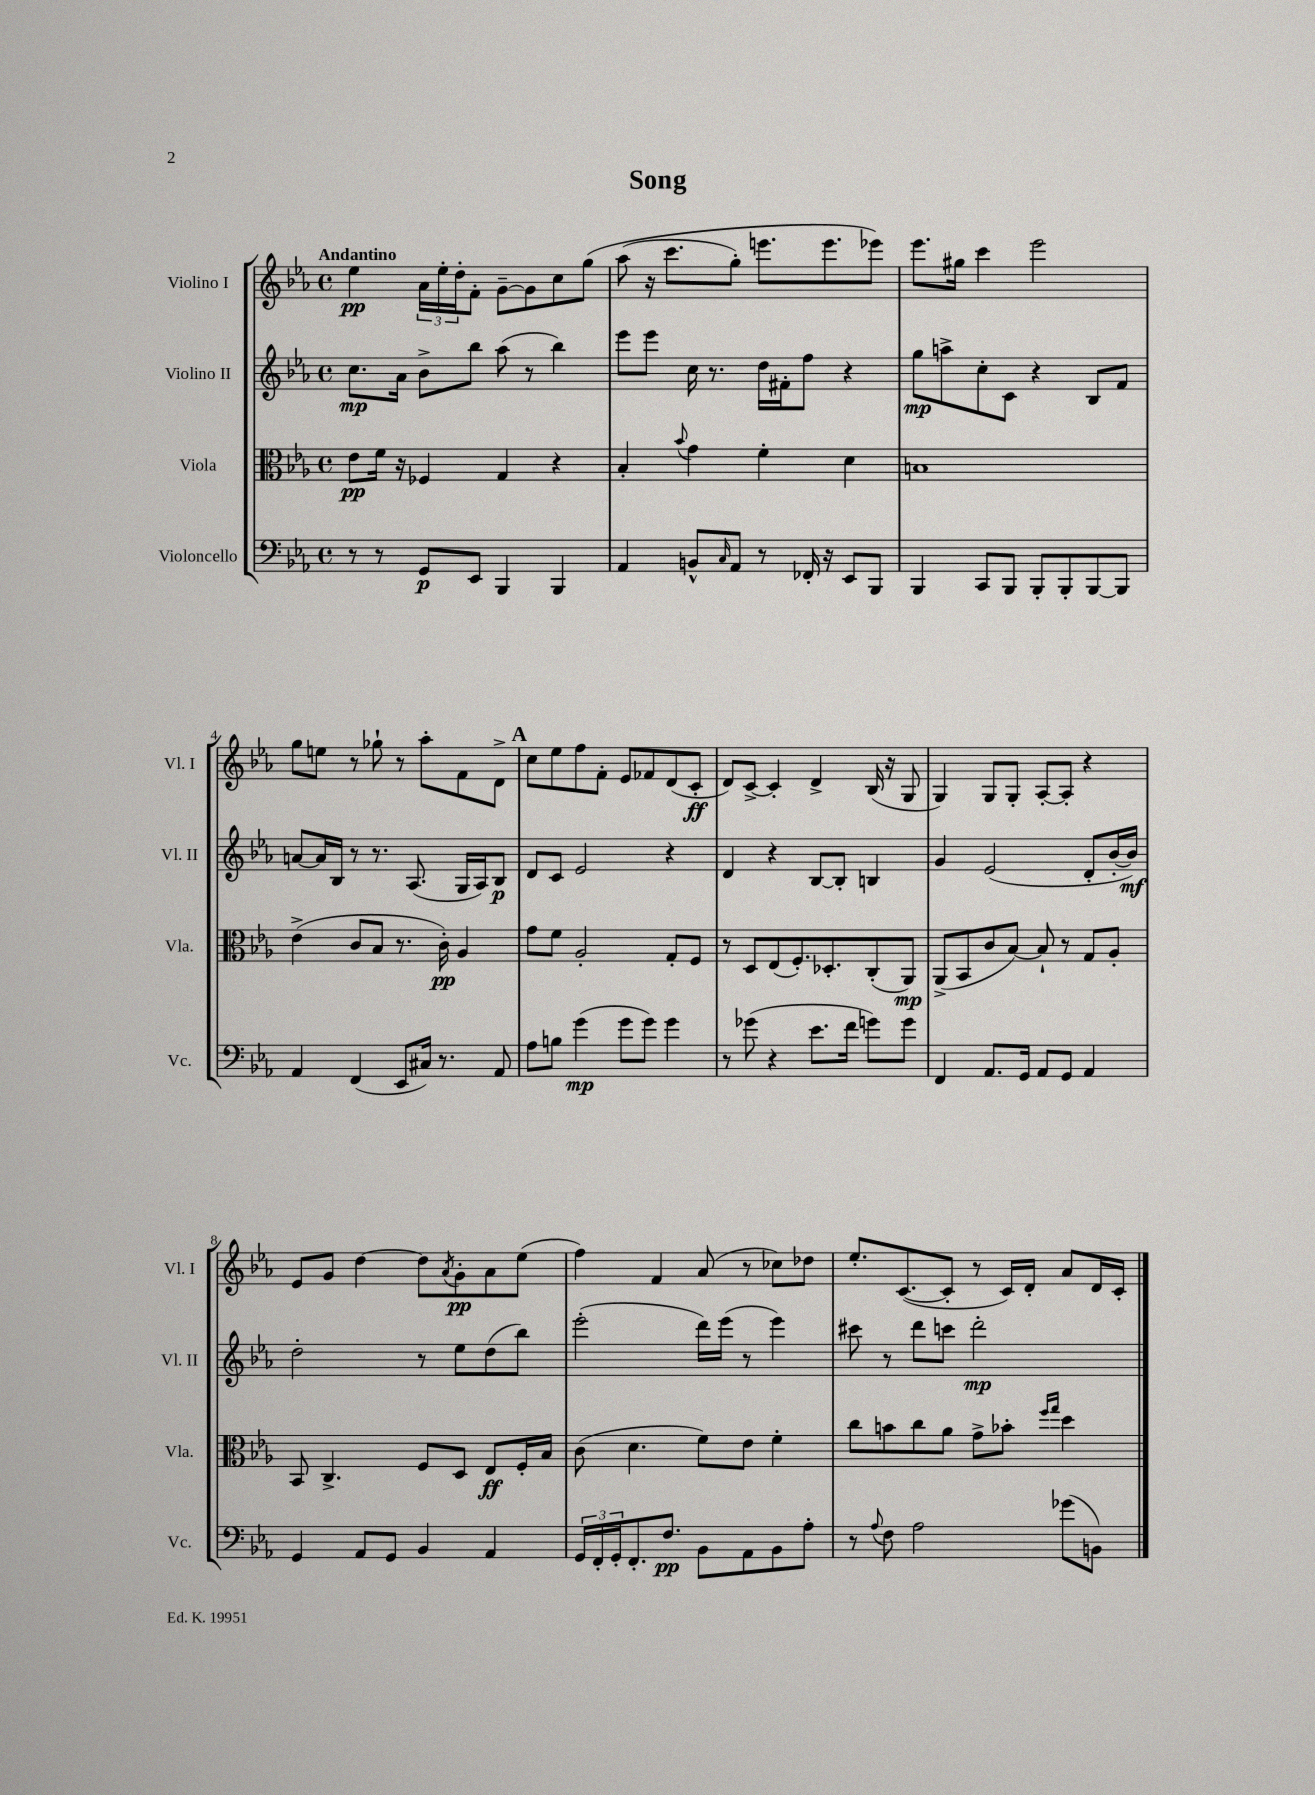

**kern	**kern	**kern	**kern
*staff4	*staff3	*staff2	*staff1
*clefF4	*clefC3	*clefG2	*clefG2
*k[b-e-a-]	*k[b-e-a-]	*k[b-e-a-]	*k[b-e-a-]
*M4/4	*M4/4	*M4/4	*M4/4
*met(c)	*met(c)	*met(c)	*met(c)
8r	8e-	8.cc	4ee-
8r	16f	.	.
.	16r	16a-	.
8GG	4F-	8b-^	24a-
.	.	.	24ee-'
.	.	.	24dd'
8EE-	.	8bb-	8f'
4BBB-	4G	(8aa-	[8g~
.	.	8r	8g]
4BBB-	4r	4bb-)	8cc
.	.	.	&(8gg
=	=	=	=
4AA-	4B-'	8eee-	(8aa-
.	.	8eee-	16r
.	.	.	8.ccc
.	8qqb-	.	.
8BB^^	4g	16cc	.
.	.	8.r	.
16qqC	.	.	.
8AA-	.	.	8gg')
8r	4f'	16dd	8.eee
.	.	16f#'	.
16FF-'	.	8ff	.
16r	.	.	8.eee
8EE-	4d	4r	.
8BBB-	.	.	8eee-&)
=	=	=	=
4BBB-	1B	8gg	8.eee-
.	.	8aa^	.
.	.	.	16gg#
8CC	.	8cc'	4ccc
8BBB-	.	8c	.
8BBB-'	.	4r	2eee-
8BBB-'	.	.	.
[8BBB-	.	8B-	.
8BBB-]	.	8f	.
=	=	=	=
4AA-	(4e-^	[8a	8gg
.	.	16a]	8ee
.	.	16B-	.
(4FF	8c	8r	8r
.	8B-	8.r	8gg-`
8EE-	8.r	.	8r
.	.	(8.A-	.
16C#)	.	.	8aa-'
8.r	16c')	.	.
.	4A-	16G	8f
.	.	16A-)	.
8AA-	.	8B-	8d^
=	=	=	=
8A-	8g	8d	8cc
8B	8f	8c	8ee-
(4g	2A-'	2e-	8ff
.	.	.	8f'
8g	.	.	8e-
8g)	.	.	8f-
4g	8G'	4r	(8d
.	8F	.	8c'
=	=	=	=
8r	8r	4d	8d)
(8g-	8D	.	[8c^
4r	(8E-	4r	4c']
.	8.F')	.	.
8.e-	.	[8B-	4d^
.	8.D-'	.	.
.	.	8B-']	.
16f	.	.	.
8g)	(8C'	4B	(16B-
.	.	.	16r
8g	8AA-)	.	8G
=	=	=	=
4FF	(8AA-^	4g	4G)
.	8BB-	.	.
8.AA-	8c	(2e-	8G
.	[8B-)	.	8G'
16GG	.	.	.
8AA-	8B-`]	.	[8A-'
8GG	8r	.	8A-']
4AA-	8G	8d'	4r
.	8A-'	[16b-'	.
.	.	16b-])	.
=	=	=	=
4GG	8BB-	2dd'	8e-
.	4.C^	.	8g
8AA-	.	.	[4dd
8GG	.	.	.
4BB-	8F	8r	8dd]
.	.	.	8qa-
.	8D	8ee-	8g'
4AA-	8E-	(8dd	8a-
.	16F'	8bb-)	(8ee-
.	16B-	.	.
=	=	=	=
24GG	(8c	(2eee-'	4ff)
24FF'	.	.	.
24GG'	.	.	.
8.FF'	4.d	.	.
.	.	.	4f
8.F	.	.	.
8BB-	8f)	16ddd)	(8a-
.	.	(16eee-	.
8AA-	8e-	8r	8r
8BB-	4f'	4eee-)	8cc-)
8A-'	.	.	8dd-
=	=	=	=
8r	8cc	8ccc#	8.ee-'
8qqA-	.	.	.
8F	8b	8r	.
.	.	.	([8.c
2A-	8cc	8ddd	.
.	8a-	8ccc	8c']
.	8g^	2ddd'	8r
.	8b-'	.	16c)
.	.	.	16d'
.	16qqff	.	.
.	16qqgg	.	.
(8g-	4dd	.	8a-
8BB)	.	.	16d
.	.	.	16c'
==	==	==	==
*-	*-	*-	*-
